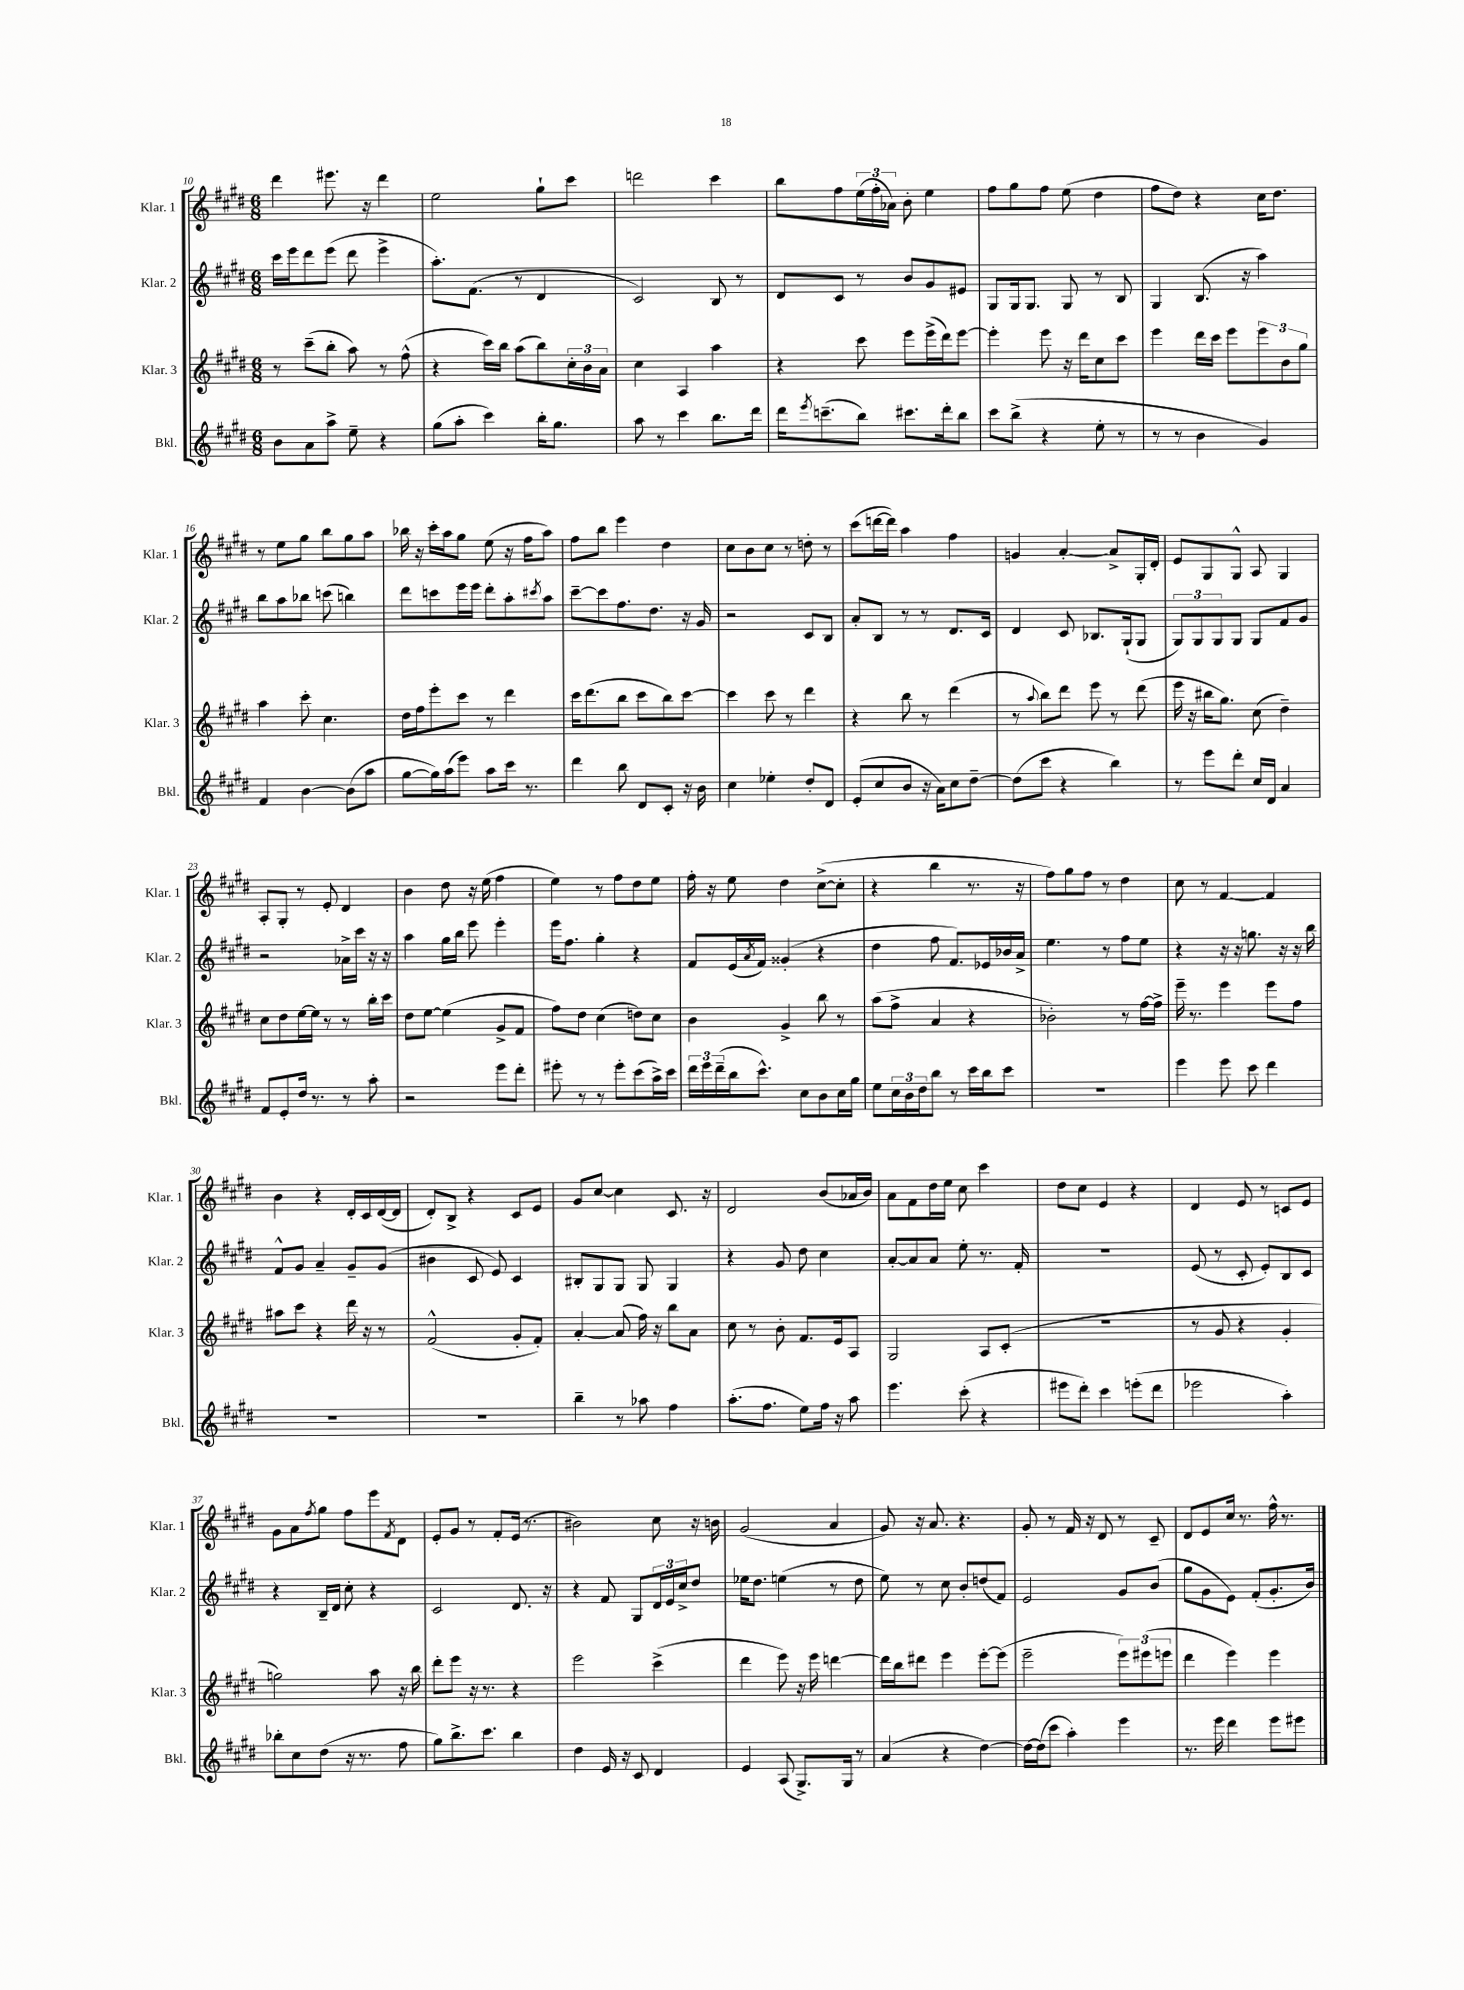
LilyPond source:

<<
\new StaffGroup <<
\new Staff = "s0" \with { instrumentName = "Klar. 1" shortInstrumentName = "Klar. 1" } {
    \clef treble \key e \major \numericTimeSignature \time 6/8
    dis'''4 eis'''8. r16 dis'''4 |
    e''2 gis''8-! cis'''8 |
    d'''2 cis'''4 |
    b''8 fis''8 \tuplet 3/2 { e''16( fis''16-. aes'16) } b'8-. e''4 |
    fis''8 gis''8 fis''8 e''8( dis''4 |
    fis''8 dis''8) r4 cis''16 dis''8. |
    r8 e''8 gis''8 b''8 gis''8 a''8 |
    bes''16 r16 cis'''16-. a''16 gis''8 e''8( r16 fis''16 a''8) |
    fis''8 b''8 e'''4 dis''4 |
    cis''8 b'8 cis''8 r8 d''8-. r8 |
    cis'''8( d'''16~ d'''16) a''4 fis''4 |
    g'4 a'4~-. a'8-> gis16-. dis'16-. |
    e'8 gis8 gis8-^ a8 gis4 |
    a8-. gis8-. r8 e'8-. dis'4 |
    b'4 dis''8 r16 e''16( fis''4 |
    e''4) r8 fis''8 dis''8 e''8 |
    fis''16-. r16 e''8 dis''4 cis''8~->( cis''8-. |
    r4 b''4 r8. r16 |
    fis''8) gis''8 fis''8 r8 dis''4 |
    cis''8 r8 fis'4~ fis'4 |
    b'4 r4 dis'16-. cis'16 dis'16~( dis'16 |
    dis'8-.) b8-> r4 cis'8 e'8 |
    gis'8 cis''8~ cis''4 cis'8. r16 |
    dis'2 b'8( aes'16 b'16) |
    a'8 fis'8 dis''16 e''16 cis''8 cis'''4 |
    dis''8 cis''8 e'4 r4 |
    dis'4 e'8 r8 c'8 e'8 |
    gis'8 a'8 \acciaccatura { fis''8 } gis''8 fis''8 e'''8 \acciaccatura { fis'8 } dis'8 |
    e'8-. gis'8 r8 fis'8-. e'16( r8. |
    bis'2) cis''8 r16 b'16 |
    gis'2( a'4 |
    gis'8) r16 a'8. r4. |
    gis'8-. r8 fis'16 r16 dis'8 r8 cis'8-- |
    dis'8 e'8 cis''16 r8. fis''16-^ r8. \bar "|." |
}
\new Staff = "s1" \with { instrumentName = "Klar. 2" shortInstrumentName = "Klar. 2" } {
    \clef treble \key e \major \numericTimeSignature \time 6/8
    cis'''16 e'''16 dis'''8 e'''8( dis'''8 e'''4-> |
    a''8.-.) fis'8.( r8 dis'4 |
    cis'2) b8 r8 |
    dis'8 cis'8 r8 b'8 gis'8 eis'8 |
    gis8 gis16 gis8. gis8 r8 b8 |
    gis4 b8.( r16 a''4) |
    b''8 a''8 bes''8 c'''8( b''4) |
    dis'''8 c'''8 e'''16 e'''16 dis'''8-. a''8-. \acciaccatura { cis'''8 } a''8 |
    cis'''8~-- cis'''8 fis''8. dis''8. r16 gis'16 |
    r2 cis'8 b8 |
    a'8-. b8 r8 r8 dis'8. cis'16 |
    dis'4 cis'8 bes8. gis16-!( gis8 |
    \tuplet 3/2 { gis8) gis8 gis8 } gis8 gis8 fis'8 gis'8 |
    r2 aes'16-> cis'''16 r16 r16 |
    a''4 gis''16 b''16 e'''8 e'''4-. |
    e'''16 fis''8. gis''4-. r4 |
    fis'8 e'16( \acciaccatura { a'8 } fis'16) gisis'4-.( r4 |
    dis''4 fis''8 fis'8.) ees'16 bes'16 a'16-> |
    e''4. r8 fis''8 e''8 |
    r4 r16 r16 g''8. r16 r16 b''16 |
    fis'8-^ gis'8 a'4-- gis'8-- gis'8( |
    bis'4 cis'8 e'8) cis'4 |
    bis8-. gis8 gis8 gis8 gis4 |
    r4 gis'8 dis''8 cis''4 |
    a'8~-. a'8 a'8 e''8-. r8. fis'16-. |
    R2. |
    e'8( r8 cis'8-. e'8-.) b8 cis'8 |
    r4 b16-- dis'16 cis''8-. r4 |
    cis'2 dis'8. r16 |
    r4 fis'8 gis8 \tuplet 3/2 { dis'16 e'16 cis''16-> } dis''8 |
    ees''16 dis''8. e''4( r8 dis''8 |
    e''8) r8 cis''8 b'8-. d''8( fis'8) |
    e'2 gis'8 b'8( |
    gis''8 gis'8 e'8) fis'8-.( gis'8.-. b'16) \bar "|." |
}
\new Staff = "s2" \with { instrumentName = "Klar. 3" shortInstrumentName = "Klar. 3" } {
    \clef treble \key e \major \numericTimeSignature \time 6/8
    r8 cis'''8--( b''8-. a''8) r8 fis''8-^( |
    r4 cis'''16) b''16 a''8( b''8) \tuplet 3/2 { cis''16-. b'16 a'16 } |
    cis''4 a4 a''4 |
    r4 cis'''8 e'''8 e'''16->( dis'''16) e'''8~ |
    e'''4-. e'''8 r16 dis'''16 cis''8 cis'''8 |
    e'''4 dis'''16 cis'''16 e'''8 \tuplet 3/2 { e'''8 b'8 gis''8 } |
    a''4 cis'''8-. cis''4. |
    dis''16 fis''16 e'''8-. cis'''8 r8 dis'''4 |
    cis'''16 dis'''8.( b''8 cis'''8 b''8) cis'''8~ |
    cis'''4 cis'''8 r8 dis'''4 |
    r4 b''8 r8 dis'''4( |
    r8 \appoggiatura { a''8 } b''8) dis'''8 e'''8 r8 dis'''8( |
    e'''16 r16 bis''16 gis''8.) cis''8( dis''4--) |
    cis''8 dis''8 e''16~ e''16 r8 r8 b''16-. cis'''16 |
    dis''8 e''8~ e''4( gis'8-> fis'8 |
    fis''8) dis''8 cis''4( d''8) cis''8 |
    b'4 gis'4-> b''8 r8 |
    a''8( fis''8-> a'4 r4 |
    bes'2-.) r8 fis''16~ fis''16-> |
    e'''16-- r8. e'''4 e'''8 fis''8 |
    ais''8 cis'''8 r4 dis'''16 r16 r8 |
    fis'2-^( gis'8-. fis'8-.) |
    a'4~-. a'8( fis''16) r16 b''8 a'8 |
    cis''8 r8 b'8-. fis'8. e'16 a8 |
    gis2 a8 cis'8-.( |
    R2. |
    r8 gis'8 r4 gis'4-. |
    g''2) a''8 r16 b''16 |
    dis'''8-. e'''8 r16 r8. r4 |
    e'''2 cis'''4->( |
    dis'''4 e'''8) r16 e'''16 d'''4~ |
    d'''16 b''16 dis'''8 e'''4 e'''8~-. e'''8( |
    e'''2-- \tuplet 3/2 { e'''8) eis'''8( e'''8 } |
    dis'''4 e'''4) e'''4 \bar "|." |
}
\new Staff = "s3" \with { instrumentName = "Bkl." shortInstrumentName = "Bkl." } {
    \clef treble \key e \major \numericTimeSignature \time 6/8
    b'8 a'8 a''8-> e''8-- r4 |
    gis''8( a''8-. cis'''4) b''16-. gis''8. |
    a''8 r8 cis'''4 b''8. dis'''16 |
    dis'''16 \acciaccatura { e'''8 } c'''8.--( b''8) cis'''8. dis'''16-. b''8 |
    cis'''8 b''8->( r4 e''8-. r8 |
    r8 r8 b'4 gis'4) |
    fis'4 b'4~ b'8( a''8 |
    gis''8~ gis''16) a''16( e'''8) a''8 cis'''16 r8. |
    dis'''4 b''8 dis'8 cis'8-. r16 b'16 |
    cis''4 ees''4-. dis''8-. dis'8 |
    e'8-.( cis''8 b'8 r16 a'16) cis''8 dis''8~-- |
    dis''8( cis'''8 r4 b''4) |
    r8 e'''8 dis'''8-. cis''16 dis'16 a'4 |
    fis'8 e'8-. dis''16 r8. r8 a''8-. |
    r2 e'''8 dis'''8-. |
    eis'''8-. r8 r8 eis'''8-. cis'''8( a''16->) cis'''16 |
    \tuplet 3/2 { dis'''16 e'''16 dis'''16--( } b''16 cis'''8.-^) cis''8 b'8 cis''16 gis''16 |
    e''8 \tuplet 3/2 { cis''16 b'16 dis''16 } b''8 r8 cis'''16 b''16 cis'''8 |
    R2. |
    e'''4 e'''8 cis'''8 dis'''4 |
    R2. |
    R2. |
    b''4-- r8 aes''8 fis''4 |
    a''8.-.( fis''8. e''8) fis''16 r16 a''8 |
    e'''4. cis'''8-.( r4 |
    eis'''8 dis'''8-.) cis'''4 e'''8-.( dis'''8 |
    ees'''2 a''4-.) |
    bes''8-. cis''8 dis''8( r16 r8. fis''8 |
    gis''8) b''8.-> cis'''8. b''4 |
    dis''4 e'16 r16 cis'8 dis'4 |
    e'4 a8( gis8.->) gis16 r8 |
    a'4( r4 dis''4~) |
    dis''16~ dis''16( cis'''8 a''4-.) e'''4 |
    r8. e'''16 dis'''4 e'''8 eis'''8 \bar "|." |
}
>>
>>
\layout { \context { \Score currentBarNumber = #10 } }
